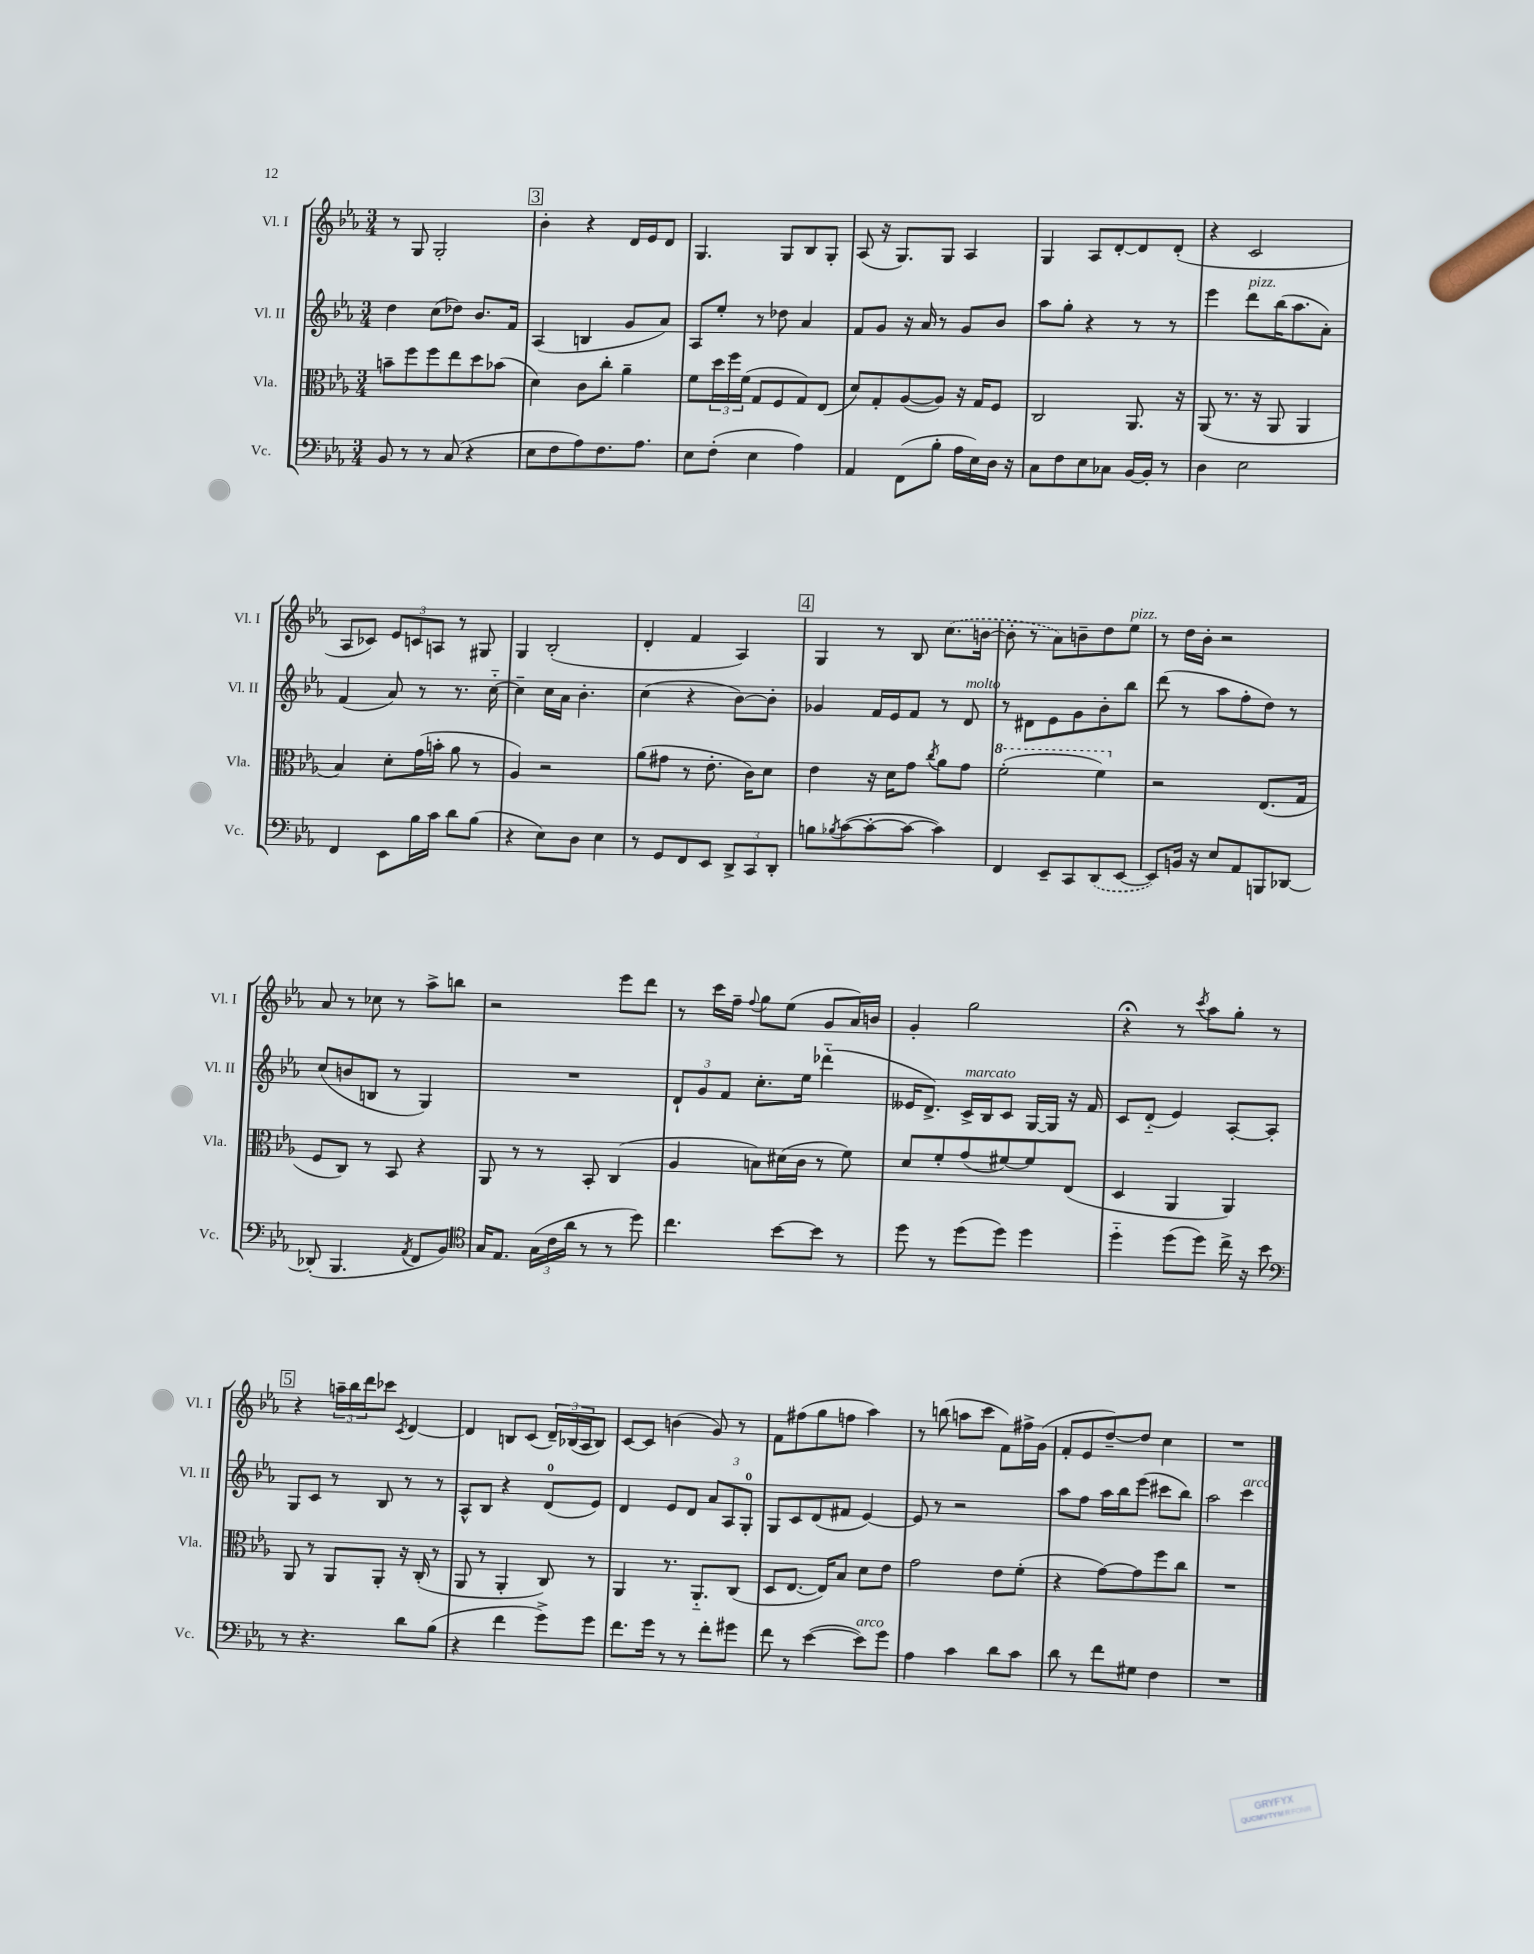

**kern	**kern	**kern	**kern
*part4	*part3	*part2	*part1
*staff4	*staff3	*staff2	*staff1
*I"Vc.	*I"Vla.	*I"Vl. II	*I"Vl. I
*I'Vc.	*I'Vla.	*I'Vl. II	*I'Vl. I
*clefF4	*clefC3	*clefG2	*clefG2
*k[b-e-a-]	*k[b-e-a-]	*k[b-e-a-]	*k[b-e-a-]
*M3/4	*M3/4	*M3/4	*M3/4
=130	=130	=130	=130
8BB-/	8bn~\L	4dd\	8r
8r	8ff\	.	8G/
8r	8ff\	(8cc\L	2G'/
(8C/	8ee-\	8dd-X\J)	.
4r	8dd\	8.b-/L	.
.	(8b-X\J	.	.
.	.	16f/Jk	.
!!LO:REH:place=s1:t=3
=131	=131	=131	=131
8E-\L	4d\)	(4A-/	4b-'\
8F\	.	.	.
8A-\)	8c\L	4Bn/	4r
8.F\	8cc'\J	.	.
.	4a-~\	8g/L	16d/LL
8.A-\J	.	.	16e-/J
.	.	8a-/J)	8d/J
=132	=132	=132	=132
8E-\L	8f\L	8A-/L	4.G/
(8F'\J	24dd\L	8ee-'/J	.
.	24ff\	.	.
.	(24f\JJ	.	.
4E-\	8G/L	8r	.
.	8F/	8dd-X\	8G/L
4A-\)	8G/)	4a-/	8B-/
.	(8E-/J	.	8G'/J
=133	=133	=133	=133
4AA-/	8d/L)	8f/L	(8A-/
.	8G'/	8g/J	16r
.	.	.	8.G/L)
(8FF\L	([8A-/	16r	.
.	.	16a-/	.
8B-'\J	8A-/J])	8r	8G/J
16A-\LL	16r	8g/L	4A-/
16E-\)	16G/KL	.	.
16D\JJ	8F/J	8b-/J	.
16r	.	.	.
=134	=134	=134	=134
8C\L	2C/	8aa-\L	4G/
8F\	.	8gg'\J	.
8E-\	.	4r	8A-/L
8C-X\J	.	.	[8d'/
[16BB-/LL	8.AA-/	8r	8d/]
16BB-'/JJ]	.	.	.
8r	.	8r	(8d'/J
.	16r	.	.
=135	=135	=135	=135
4D\	(8AA-/	4eee-\	4r
.	8.r	.	.
!	!	!LO:TX:a:i:t=pizz.	!
2E-\	.	8ddd\L	2c/
.	16r	.	.
.	8AA-/	(16bb-\K	.
.	.	8.aa-\	.
.	4AA-/	.	.
.	.	8a-'\J)	.
!!LO:LB:g=z
=136	=136	=136	=136
4FF/	4B-/)	(4f/	8A-/L
.	.	.	8c-X/J)
8EE-\L	8d'\L	8a-/)	12e-/L
.	.	.	12cn/
16B-\L	(16g\L	8r	.
.	.	.	12An/J
16c\JJ	16bn'\JJ	.	.
8d\L	8a-\	8.r	8r
(8B-\J	8r	.	8G#X/
.	.	[16cc\	.
=137	=137	=137	=137
4r	4A-/)	4cc~\]	4G/
8E-\L)	2r	16cc\LL	(2B-'/
.	.	16a-\JJ	.
8D\J	.	4.b-'\	.
4E-\	.	.	.
=138	=138	=138	=138
8r	(8a-\L	(4cc\	4d'/
8GG/L	8g#X\J	.	.
8FF/	8r	4r	4f/
8EE-/J	8.e-'\	.	.
12DD^/L	.	[8b-\L)	4A-/)
.	16c\KL)	.	.
12CC/	.	.	.
.	8d\J	8b-'\J]	.
12DD'/J	.	.	.
!!LO:REH:place=s1:t=4
=139	=139	=139	=139
8Bn\L	4e-\	4g-X/	4G/
8qB-X/	.	.	.
([8c\	.	.	.
8c'\_	16r	16f/LL	8r
.	16d\KL	16e-/J	.
8c\J_	8g\J	8f/J	8B-/
.	8qcc/	.	.
4c\])	8a-\L	8r	(8.cc\L
!	!	!LO:TX:a:i:t=molto	!
.	8g\J	8d/	.
.	.	.	[16bn\Jk
=140	=140	=140	=140
*	*8va	*	*
4FF/	(2ff'\	8r	8b'\]
.	.	8d#X\L	8r
8EE-~/L	.	8e-\	8a-\L)
8CC/	.	8g\	8bn~\
(8DD/	4ff\)	8b-'\	8dd\
!	!	!	!LO:TX:a:i:t=pizz.
[8EE-/J	.	8bb-\J	8ee-\J
=141	=141	=141	=141
*	*X8va	*	*
8EE-/L])	2r	(8ddd\	8r
16BBn/Jk	.	8r	16dd\LL
16r	.	.	16b-'\JJ
8E-/L	.	8aa-\L	2r
8AA-/	.	8ff'\	.
8BBBn/	(8.E-/L	8dd\J)	.
[8DD-X/J	.	8r	.
.	16G/Jk	.	.
!!LO:LB:g=z
=142	=142	=142	=142
(8DD-X'/]	8F/L	(8cc/L	8a-/
4.BBB-/	8C/J)	8bn/	8r
.	8r	8Bn/J	8cc-X\
.	8BB-/	8r	8r
8qAA-/	.	.	.
8FF/L	4r	4G/)	8aa-^\L
8BB-/J)	.	.	8bbn\J
=143	=143	=143	=143
*clefC4	*	*	*
16G/KL	8AA-/	2.r	2r
8.E-/J	.	.	.
.	8r	.	.
(24G\LL	8r	.	.
24c\	.	.	.
24a-\JJ	.	.	.
8r	8BB-'/	.	.
8r	(4C/	.	8eee-\L
8dd\)	.	.	8ddd\J
=144	=144	=144	=144
4.cc\	4A-/	12d`/L	8r
.	.	12g/	.
.	.	.	16ccc\LL
.	.	12f/J	.
.	.	.	16ff~\JJ
.	.	.	8qqff/
.	8Bn\L)	8.cc'\L	8gg\L
[8b-\L	(16d#X\L	.	(8ee-\J
.	16c\JJ	16ee-\Jk	.
8b-\J]	8r	(4ddd-X\	8g/L
8r	8f\)	.	16a-/L)
.	.	.	16bn/JJ
=145	=145	=145	=145
8dd\	8d/L	16e--X/KL	4g'/
.	.	8.d^/J)	.
8r	8f'/	.	.
!	!	!LO:TX:a:i:t=marcato	!
(8dd\L	(8g/	16c^/LL	2gg\
.	.	16B-/J	.
8dd\J)	[8f#X/)	8c/J	.
4dd\	8f#/]	[16G/LL	.
.	.	16G/JJ]	.
.	(8E-/J	16r	.
.	.	16f/	.
=146	=146	=146	=146
4dd\	4D/	8c/L	4r;<
.	.	(8d/J	.
(8dd\L	4AA-/	4e-/)	8r
.	.	.	8qccc/
8dd\J)	.	.	8aa-\L
16cc^\	4AA-/)	[8A-'/L	8gg'\J
16r	.	.	.
8b-\	.	8A-'/J]	8r
!!LO:LB:g=z
!!LO:REH:place=s1:t=5
=147	=147	=147	=147
*clefF4	*	*	*
8r	8AA-/	8G/L	4r
4.r	8r	8c/J	.
.	8AA-/L	8r	24aan~\LL
.	.	.	24bb-\
.	.	.	24ddd\J
.	8AA-'/J	8B-/	8ccc-X\J
.	.	.	8qc/
8d\L	16r	8r	[4d/
.	(16C'/	.	.
(8B-\J	8r	8r	.
=148	=148	=148	=148
4r	8AA-/	8A-^^/L	4d/]
.	8r	8B-/J	.
4f\	4AA-'/	4r	8Bn/L
.	.	.	(8c/J
8g^\L)	8C/)	(8d/L	24d~/LL)
.	.	.	(24B-X/
.	.	.	24A-/J
8g\J	8r	8e-/J)	8B-/J)
=149	=149	=149	=149
8.f\L	4AA-/	4d/	[8c/L
.	.	.	8c/J]
16g\Jk	.	.	.
8r	8.r	8e-/L	(4bn\
8r	.	8d/J	.
.	8.AA-/L	.	.
8f'\L	.	12a-/L	8g/)
.	.	12A-/	.
8g#X\J	(8C/J	.	8r
.	.	12G'/J	.
=150	=150	=150	=150
8f\	8D/L	8G/L	8f\L
8r	[8.E-/J	8c/	(8ff#X\
([4e-\	.	(8d/	8gg\
.	16E-/KL])	.	.
.	8B-/J	8f#X/J	8ffn\J
!LO:TX:a:i:t=arco	!	!	!
8e-\L])	8d\L	[4e-/)	4aa-\)
8g\J	8e-\J	.	.
=151	=151	=151	=151
4A-\	2g\	8e-/]	8r
.	.	8r	(8bbn\
4c\	.	2r	8aan\L
.	.	.	8ccc\J
8d\L	8e-\L	.	8f\L)
8c\J	(8f'\J	.	16ff#X^\L
.	.	.	(16g\JJ
=152	=152	=152	=152
8d\	4r	8aa-\L	8f'/L
8r	.	8ff\J	8e-/
8f\L	[8g\L)	16aa-\LL	[8dd~/)
.	.	16bb-\J	.
8G#X\J	8g\]	(8eee-\J	8dd/J]
4F\	8ff\	8ccc#X\L	4cc\
.	8cc\J	8bb-\J)	.
=153	=153	=153	=153
2.r	2.r	2aa-\	2.r
!	!	!LO:TX:a:i:t=arco	!
.	.	4ccc\	.
==	==	==	==
*-	*-	*-	*-
